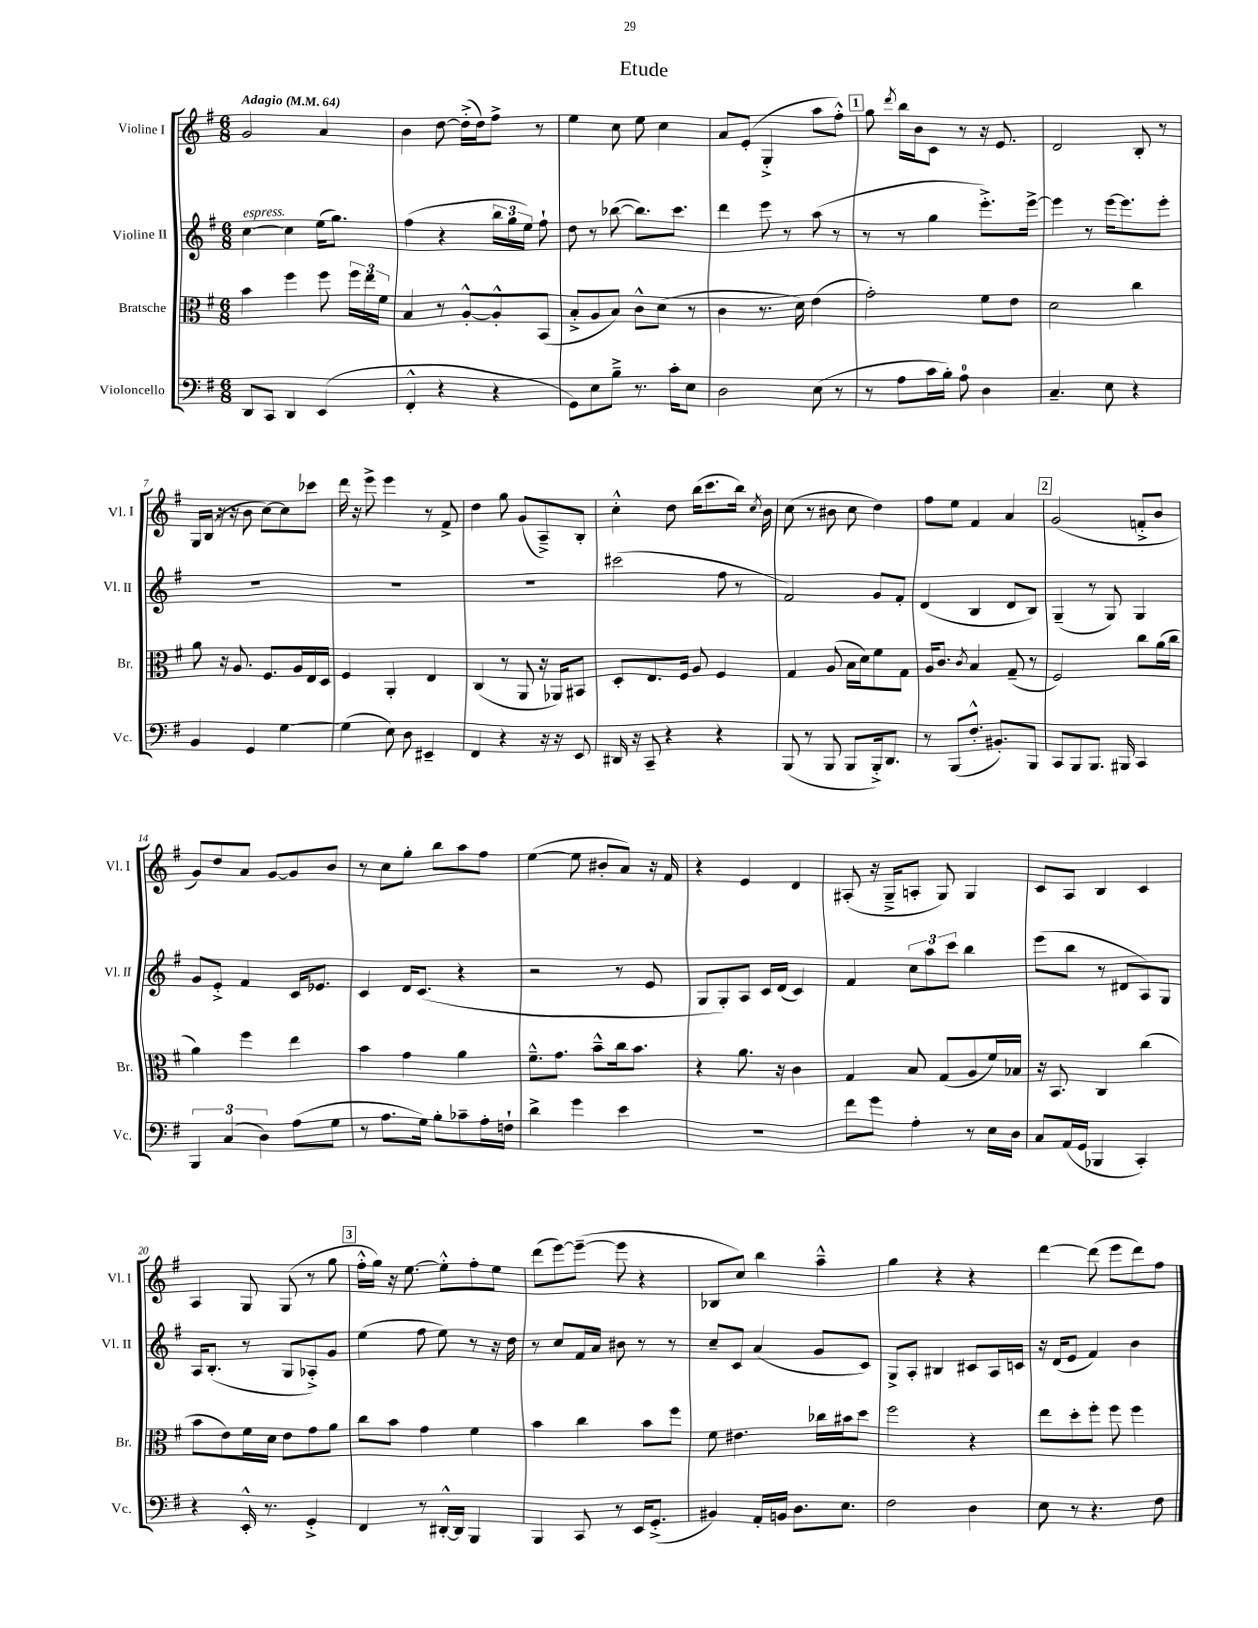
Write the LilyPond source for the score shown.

\header { title = "Etude" }
<<
\new StaffGroup <<
\new Staff = "s0" \with { instrumentName = "Violine I" shortInstrumentName = "Vl. I" } {
    \clef treble \key g \major \numericTimeSignature \time 6/8 \tempo "Adagio" 4 = 64
    \autoBeamOff g'2 a'4 |
    b'4 d''8~ d''16[-.->( d''16) fis''8]-> r8 |
    e''4 c''8 e''8 c''4 |
    a'8[ e'8]-.( g4-.-> a''8[ fis''8]-.-^) |
    \mark \markup { \box "1" } g''8 \acciaccatura { d'''8 } b''16[ b'16 c'8] r8 r16 e'8. |
    d'2 b8-. r8 |
    g16[ b16]( r16 r16 b'8 c''8[~) c''8 ces'''8] |
    d'''16 r16 e'''8-> e'''4 r8 fis'8-> |
    d''4 g''8 g'8[( a8--->) b8]-. |
    c''4-.-^ d''8 b''16[( c'''8. b''16]) \acciaccatura { c''8 } b'16 |
    c''8( r8 bis'8 c''8 d''4) |
    fis''8[ e''8] fis'4 a'4 |
    \mark \markup { \box "2" } g'2( f'8[-.-> b'8] |
    g'8[) d''8 a'8] g'8[~ g'8 b'8] |
    r8 c''8[ g''8]-. b''8[ a''8 fis''8] |
    e''4~( e''8 bis'8[-. a'8]) r16 fis'16 |
    r4 e'4 d'4 |
    ais8-.( r16 g16[---> a8]-. g8) g4 |
    c'8[ a8] b4 c'4 |
    a4 g8 g8( r8 g''8 |
    \mark \markup { \box "3" } fis''16[-.-^ g''16]) r16 e''8.~ e''8[-.-^ fis''8-. e''8] |
    d'''8[( e'''8~) e'''8]~--( e'''8 r4 |
    bes8[ c''8]) b''4 a''4---^ |
    g''4 r4 r4 |
    d'''4~ d'''8( e'''8[ d'''8) fis''8] \bar "|." |
}
\new Staff = "s1" \with { instrumentName = "Violine II" shortInstrumentName = "Vl. II" } {
    \clef treble \key g \major \numericTimeSignature \time 6/8
    \autoBeamOff c''4~^\markup { \italic "espress." } c''4 e''16[( g''8.]) |
    fis''4( r4 \tuplet 3/2 { b''16[ g''16 e''16]) } fis''8-! |
    d''8 r8 bes''8~( bes''8.[) c'''8.] |
    d'''4 e'''8 r8 a''8( r8 |
    \mark \markup { \box "1" } r8 r8 g''4 e'''8.[-.->) e'''16]~-> |
    e'''4 r8 e'''16[~ e'''8. e'''8]-. |
    R2. |
    R2. |
    R2. |
    cis'''2( fis''8 r8 |
    fis'2) g'8[ fis'8]-. |
    d'4( b4 d'8[ b8]) |
    \mark \markup { \box "2" } g4--( r8 g8) g4 |
    g'8[ e'8]-.-> fis'4 c'16[ ees'8.] |
    c'4 d'16[ c'8.]( r4 |
    r2 r8 e'8 |
    g8[ g8-.) a8] c'16[ d'16]( c'4) |
    fis'4 \tuplet 3/2 { c''8[ a''8 c'''8] } b''4 |
    e'''8[( b''8] r8 dis'8[ a8) g8] |
    a16[ b8.]-.( r8 g8[ aes8-.->) g'8] |
    \mark \markup { \box "3" } e''4( fis''8 e''8) r8 r16 d''16 |
    r8 c''8[ fis'16 a'16] bis'8 r8 r8 |
    c''8[-- c'8] a'4( g'8[ c'8]) |
    g8[-> a8]-. bis4 cis'8[ a16 c'16] |
    r16 d'16[( e'8] fis'4) b'4 \bar "|." |
}
\new Staff = "s2" \with { instrumentName = "Bratsche" shortInstrumentName = "Br." } {
    \clef alto \key g \major \numericTimeSignature \time 6/8
    \autoBeamOff b'4 fis''4 fis''8 \tuplet 3/2 { fis''16[ e''16 fis'16] } |
    b4 r8 a8[~-.-^ a8-.-^ b,8]( |
    b8[-.-> a8 b8]) c'8[-^ d'8]( r8 |
    c'4 r8. d'16) e'4( |
    \mark \markup { \box "1" } g'2-.) fis'8[ e'8] |
    d'2 c''4 |
    a'8 r16 a8. fis8.[ a16 e16 d16] |
    fis4 a,4-. e4 |
    c4( r8 a,8 r16 aes,16[) bis,8] |
    d8[-. e8. fis16] a8 fis4 |
    g4 a8( b16[ d'16) fis'8 g8] |
    a16[ c'8.] \acciaccatura { c'8 } b4 g8--( r8 |
    \mark \markup { \box "2" } fis2) c''8[ a'16( c''16] |
    a'4) fis''4 e''4 |
    b'4 g'4 a'4 |
    fis'8.[---^ g'8.] b'8[---^ c''16 b'8.] |
    r4 a'8. r16 c'4 |
    g4 b8 g8[( a8 fis'16) bes16] |
    r16 b,8. c4 c''4( |
    b'8[ e'8) fis'16 d'16] e'8[ g'8 a'8] |
    \mark \markup { \box "3" } c''8[ b'8] g'4 fis'4 |
    b'4 c''4 b'8[ fis''8] |
    fis'8 eis'4. ces''16[ bis'16 d''8] |
    fis''2 r4 |
    e''8[ d''8-. fis''8]-. fis''8 fis''4 \bar "|." |
}
\new Staff = "s3" \with { instrumentName = "Violoncello" shortInstrumentName = "Vc." } {
    \clef bass \key g \major \numericTimeSignature \time 6/8
    \autoBeamOff d,8[ c,8] d,4 e,4( |
    fis,4-.-^ r4 r4 |
    g,8[) e8 b8]---> r8. c'16[-. e8] |
    d2 e8( r8 |
    \mark \markup { \box "1" } r8 a8[ c'16 b16]-.) a8-0 d4 |
    c4.-- e8 r4 |
    b,4 g,4 g4~ |
    g4( e8) d8 eis,4-- |
    fis,4 r4 r16 r16 e,8 |
    dis,16 r16 c,8-- r4 r4 |
    b,,8( r8 b,,8 b,,8[ b,,16-.->) d,8.] |
    r8 b,,8[( fis8.]-.-^ bis,8.[-.) b,,8] |
    \mark \markup { \box "2" } c,8[ b,,8 b,,8.] bis,,16 c,4 |
    \tuplet 3/2 { b,,4 c4( d4) } a8[( g8] |
    r8 a8.[ g16]) b8[-. ces'8-- a16-. f16]-! |
    d'4-> g'4 e'4 |
    R2. |
    fis'8[ g'8] a4-. r8 e16[ d16] |
    c8[ a,16( g,16] bes,,4 c,4-.) |
    r4 e,16-.-^ r8. g,4-.-> |
    \mark \markup { \box "3" } fis,4 r8 dis,16[~-.-^ dis,16] b,,4 |
    b,,4 c,8 r8 e,16[ g,8.]-.->( |
    bis,4) a,16[-. b,16] d8.[ e8.] |
    fis2 d4 |
    e8 r8 r4. fis8 \bar "|." |
}
>>
>>
